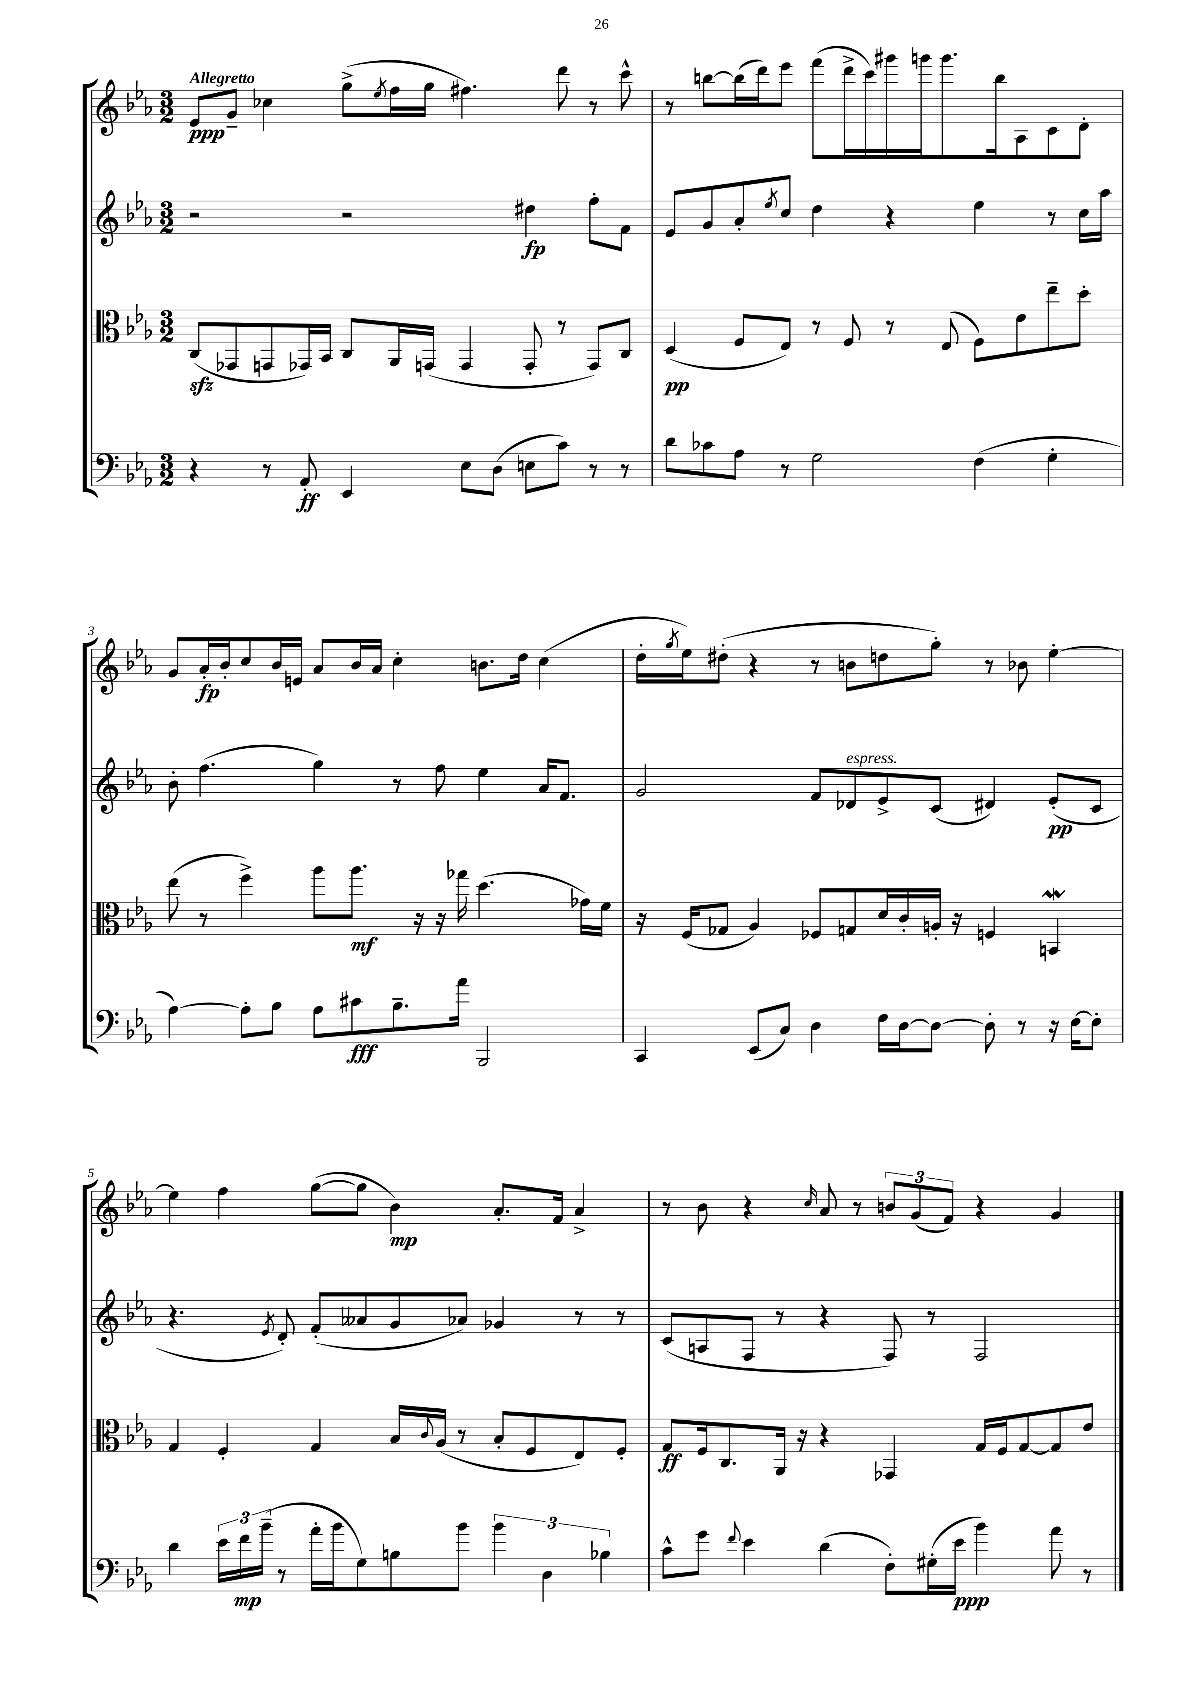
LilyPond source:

<<
\new StaffGroup <<
\new Staff = "s0" {
    \clef treble \key ees \major \numericTimeSignature \time 3/2 \tempo "Allegretto"
    ees'8\ppp g'8-- ces''4 g''8->( \acciaccatura { ees''8 } f''16 g''16 fis''4.) d'''8 r8 c'''8-^ |
    r8 b''8~ b''16( d'''16) ees'''8 f'''8( d'''16-> c'''16) gis'''16 g'''16 g'''8. b''16 aes8 c'8 d'8-. |
    g'8 aes'16-.\fp bes'16-. c''8 bes'16 e'16 aes'8 bes'16 aes'16 c''4-. b'8. d''16 c''4( |
    d''16-. \acciaccatura { g''8 } ees''16) dis''8-.( r4 r8 b'8 d''8 g''8-.) r8 bes'8 ees''4~-. |
    ees''4 f''4 g''8~( g''8 bes'4\mp) aes'8.-. f'16 aes'4-> |
    r8 bes'8 r4 \grace { c''16 } aes'8 r8 \tuplet 3/2 { b'8 g'8( f'8) } r4 g'4 \bar "|." |
}
\new Staff = "s1" {
    \clef treble \key ees \major \numericTimeSignature \time 3/2
    r2 r2 dis''4\fp f''8-. f'8 |
    ees'8 g'8 aes'8-. \acciaccatura { ees''8 } c''8 d''4 r4 ees''4 r8 c''16 aes''16 |
    bes'8-. f''4.( g''4) r8 f''8 ees''4 aes'16 f'8. |
    g'2 f'8 des'8^\markup { \italic "espress." } ees'8-> c'8( dis'4) ees'8-.\pp( c'8 |
    r4. \acciaccatura { ees'8 } d'8-.) f'8-.( aeses'8 g'8 aes'8) ges'4 r8 r8 |
    c'8( a8 f8 r8 r4 f8) r8 f2 \bar "|." |
}
\new Staff = "s2" {
    \clef alto \key ees \major \numericTimeSignature \time 3/2
    c8\sfz( ges,8 g,8 ges,16) bes,16 c8 aes,16 g,16( g,4 g,8-. r8 g,8) c8 |
    d4\pp( f8 ees8) r8 f8 r8 ees8( f8) ees'8 ees''8-- d''8-. |
    ees''8( r8 f''4->) aes''8 aes''8.\mf r16 r16 ges''16 d''4.( ges'16) f'16 |
    r16 f16( ges8 aes4) fes8 g8 d'16 c'16-. a16-. r16 f4 b,4\mordent |
    g4 f4-. g4 bes16 \appoggiatura { c'8 } aes16( r8 bes8-. f8 ees8) f8-. |
    g8\ff f16 c8. aes,16 r16 r4 ges,4 g16 f16 g8~ g8 ees'8 \bar "|." |
}
\new Staff = "s3" {
    \clef bass \key ees \major \numericTimeSignature \time 3/2
    r4 r8 aes,8-.\ff ees,4 ees8 d8( e8 c'8) r8 r8 |
    d'8 ces'8 aes8 r8 g2 f4( g4-. |
    aes4~) aes8-. bes8 aes8 cis'8\fff bes8.-- aes'16 bes,,2 |
    c,4 ees,8( c8) d4 f16 d16~ d8~ d8-. r8 r16 ees16~ ees8-. |
    d'4 \tuplet 3/2 { ees'16 f'16\mp bes'16--( } r8 aes'16-. bes'16 g8) b8 bes'8 \tuplet 3/2 { bes'4 d4 bes4 } |
    c'8-^ g'8 \appoggiatura { f'8 } ees'4 d'4( f8-.) gis16-.( ees'16\ppp bes'4) aes'8 r8 \bar "|." |
}
>>
>>
